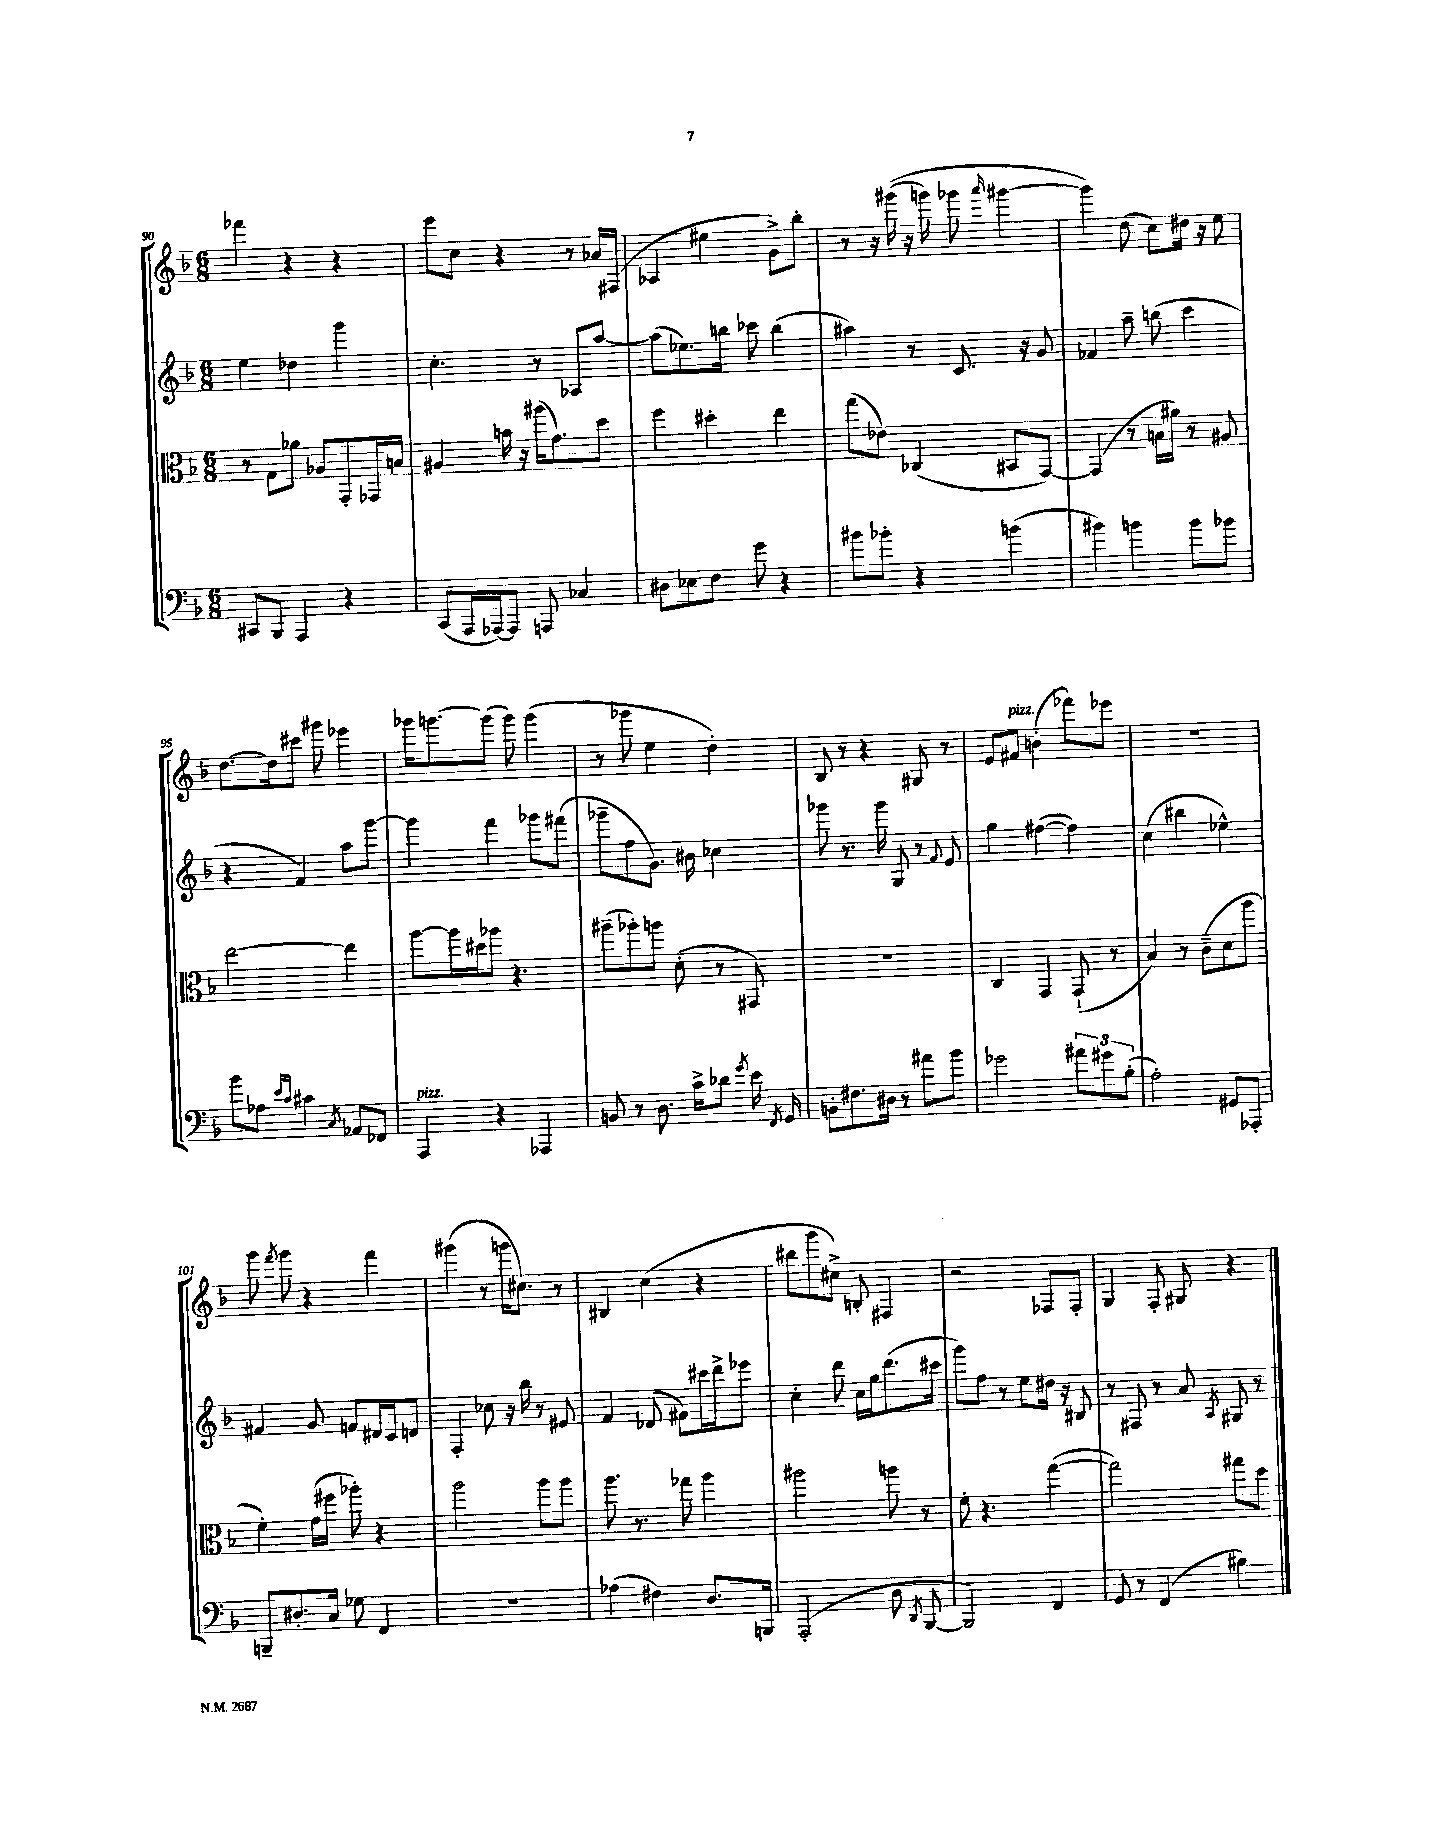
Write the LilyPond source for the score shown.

<<
\new StaffGroup <<
\new Staff = "s0" {
    \clef treble \key f \major \numericTimeSignature \time 6/8
    \autoBeamOff fes'''4 r4 r4 |
    e'''8[ c''8] r4 r8 aes'16[ fis16]( |
    aes4 eis''4 g'8[->) bes''8]-. |
    r8 r16 gis'''16(\( r16 g'''16) ges'''8 \grace { a'''16 } gis'''4~ |
    gis'''4\) d''8( c''8[) dis''16] r16 e''8 |
    d''8.[~ d''16 cis'''8] gis'''8 ees'''4 |
    ges'''16[ g'''8.~ g'''8]( g'''8) g'''4( |
    r8 ges'''8 e''4 d''4-.) |
    bes8 r8 r4 gis8 r8 |
    e'8[ fis'8]^\markup { \italic "pizz." } b'4-.( fes'''8[) ees'''8] |
    R2. |
    g'''8 \acciaccatura { f'''8 } g'''8 r4 f'''4 |
    gis'''4( r8 g'''16[ cis''8.]) r8 |
    bis4 c''4( r4 |
    bis''8[ g'''8 cis''8]->) b8-. fis4 |
    r2 fes8[ fes8]-. |
    g4 f8-. gis8 r4 \bar "|." |
}
\new Staff = "s1" {
    \clef treble \key f \major \numericTimeSignature \time 6/8
    \autoBeamOff e''4 des''4 g'''4 |
    c''4.-. r8 aes8[ a''8]~ |
    a''8[( ees''8.) b''16] ces'''8 b''4( |
    ais''4) r8 c'8. r16 g'8 |
    fes'4 a''8-- b''8( c'''4 |
    r4 f'4) a''8[ g'''8]~ |
    g'''4 f'''4 ges'''8[ fis'''8]( |
    ges'''8[-- f''8 g'8.]) bis'16 ces''4 |
    ges'''8 r8. ges'''16 g8 r8 \appoggiatura { f'8 } e'8 |
    g''4 fis''4~( fis''4) |
    c''4( bis''4 ees''4-^) |
    fis'4 g'8 f'8[ dis'16 c'16 d'8] |
    f4-. ces''8 r16 bes''16 r8 eis'8 |
    f'4 des'8( fis'8[) cis'''16 d'''16-> ees'''8] |
    c''4-. d'''8 c''16[ g''16 d'''8.( cis'''16] |
    g'''8[) f''8] r8 e''8[ dis''16] r16 bis8 |
    r8 fis8 r8 a'8 \acciaccatura { a8 } gis8 r8 \bar "|." |
}
\new Staff = "s2" {
    \clef alto \key f \major \numericTimeSignature \time 6/8
    \autoBeamOff r8 g8[ aes'8] aes8[ g,8-. ges,16 b16] |
    ais4 b'16 r16 ais''16[( g'8.) d''8] |
    f''4 dis''4-. e''4 |
    g''8[( ees'8]) ces4( bis,8[ g,8]~) |
    g,4( r8 b16[ ais'16]) r8 ais8 |
    e''2~ e''4 |
    a''8[~ a''16 dis''16 aes''8] r4. |
    ais''8[--( aes''8-.) a''8] d'8-.( r8 gis,8) |
    R2. |
    c4 g,4 g,8-!( r8 |
    bes4) r8 c'8[--( d'8 a''8] |
    f'4-.) g'16[( fis''16] aes''8-.) r4 |
    a''2 a''8[ a''8] |
    a''8. r8. ges''8 a''4 |
    ais''2 a''8 r8 |
    f'8-. r4. g''4~( |
    g''2) gis''8[ d''8] \bar "|." |
}
\new Staff = "s3" {
    \clef bass \key f \major \numericTimeSignature \time 6/8
    \autoBeamOff cis,8[ bes,,8] a,,4 r4 |
    c,8[( a,,16 aes,,16~) aes,,8] a,,8 ces4 |
    dis8[ ees8 f8] g'8 r4 |
    bis'8[ bes'8]-. r4 b'4( |
    bis'4) b'4 b'8[ bes'8] |
    bes'8[ aes8] \grace { e'16[ c'16] } cis'4 \acciaccatura { c8 } aes,8[ fes,8] |
    a,,4^\markup { \italic "pizz." } r4 aes,,4 |
    b,8 r8 d8. c'16[-> des'8] \acciaccatura { g'8 } e'16 \acciaccatura { f,8 } g,16 |
    b,8[-. fis8. dis16] r8 ais'8[ bes'8] |
    ges'2 \tuplet 3/2 { ais'8[ gis'8 bes8]-.( } |
    a2-.) gis,8[ aes,,8]-. |
    b,,8[-- dis8.-. c16] ges8 f,4 |
    R2. |
    aes4( fis4) d8.[ b,,16] |
    a,,2-.( d8 \acciaccatura { d,8 } bes,,8~ |
    bes,,2) f,4 |
    g,8 r8 f,4( bis4) \bar "|." |
}
>>
>>
\layout { \context { \Score currentBarNumber = #90 } }
